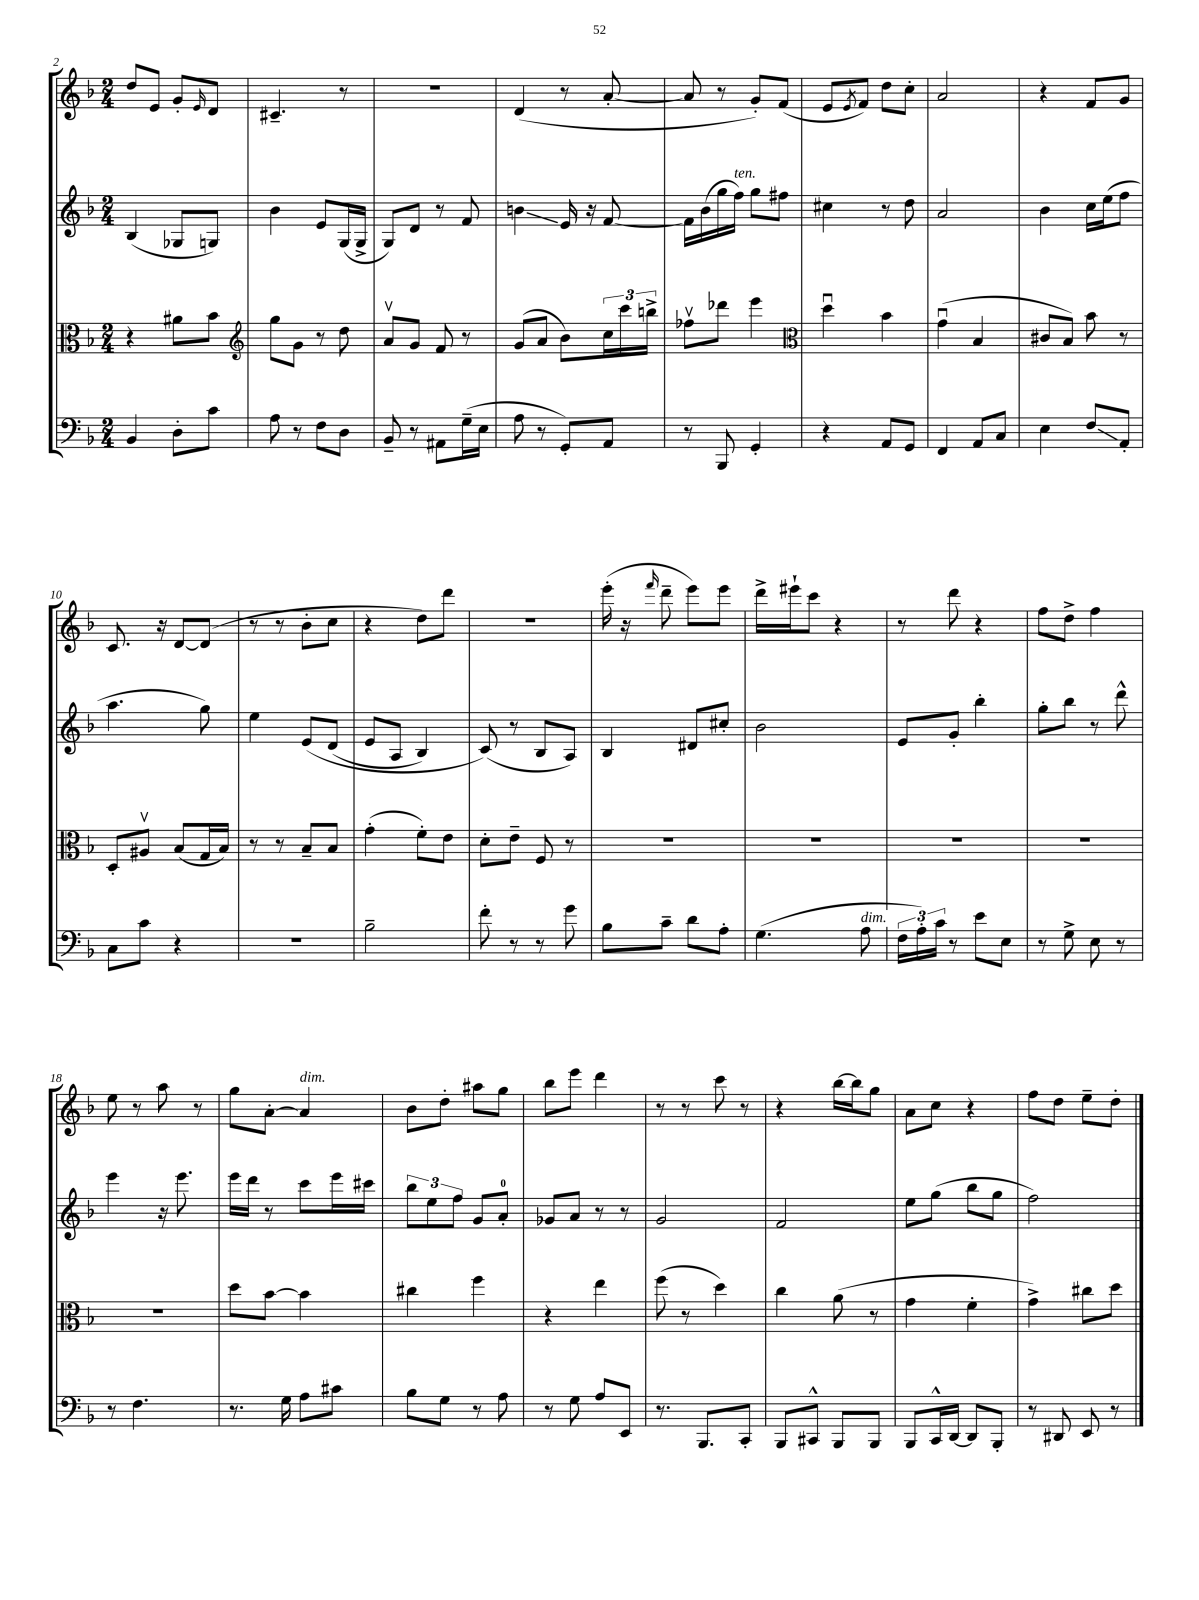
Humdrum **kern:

**kern	**kern	**kern	**kern
*staff4	*staff3	*staff2	*staff1
*clefF4	*clefC3	*clefG2	*clefG2
*k[b-]	*k[b-]	*k[b-]	*k[b-]
*M2/4	*M2/4	*M2/4	*M2/4
4BB-	4r	(4B-	8dd
.	.	.	8e
8D'	8a#	8G-	8g'
.	.	.	16qqe
8c	8b-	8G)	8d
=	=	=	=
*	*clefG2	*	*
8A	8gg	4b-	4.c#~
8r	8g	.	.
8F	8r	8e	.
8D	8dd	(16G	8r
.	.	16G^	.
=	=	=	=
8BB-~	8av	8G)	2r
8r	8g	8d	.
8AA#	8f	8r	.
(16G~	8r	8f	.
16E	.	.	.
=	=	=	=
8A	(8g	4b	(4d
8r	8a	.	.
8GG')	8b-)	16e	8r
.	.	16r	.
8AA	24cc	[8f	[8a'
.	24ccc	.	.
.	24bb^	.	.
=	=	=	=
8r	8ff-v	16f]	8a]
.	.	(16b-	.
8BBB-	8ddd-	16gg	8r
.	.	16ff)	.
4GG'	4eee	8gg	8g')
.	.	8ff#	(8f
=	=	=	=
*	*clefC3	*	*
4r	4ddu	4cc#	8e
.	.	.	8qe
.	.	.	8f)
8AA	4b-	8r	8dd
8GG	.	8dd	8cc'
=	=	=	=
4FF	(4gu	2a	2a
8AA	4B-	.	.
8C	.	.	.
=	=	=	=
4E	8c#	4b-	4r
.	8B-)	.	.
8F	8b-	16cc	8f
.	.	(16ee	.
8AA'	8r	8ff	8g
=	=	=	=
8C	8D'	4.aa	8.c
8c	8A#v	.	.
.	.	.	16r
4r	(8B-	.	[8d
.	16G	8gg)	(8d]
.	16B-)	.	.
=	=	=	=
2r	8r	4ee	8r
.	8r	.	8r
.	8B-~	&(8e	8b-'
.	8B-	(8d	8cc
=	=	=	=
2B-~	(4g'	8e	4r
.	.	8A	.
.	8f')	4B-)	8dd)
.	8e	.	8ddd
=	=	=	=
8f'	8d'	(8c&)	2r
8r	8e~	8r	.
8r	8F	8B-	.
8g	8r	8A)	.
=	=	=	=
8B-	2r	4B-	(16eee'
.	.	.	16r
.	.	.	16qqfff
8c~	.	.	8ddd~
8d	.	8d#	8eee)
8A'	.	8cc#'	8eee
=	=	=	=
(4.G	2r	2b-	16ddd^
.	.	.	16eee#`
.	.	.	8ccc
.	.	.	4r
8A	.	.	.
=	=	=	=
24F	2r	8e	8r
24A')	.	.	.
24c	.	.	.
8r	.	8g'	8ddd
8e	.	4bb-'	4r
8E	.	.	.
=	=	=	=
8r	2r	8gg'	8ff
8G^	.	8bb-	8dd^
8E	.	8r	4ff
8r	.	8ddd^^	.
=	=	=	=
8r	2r	4eee	8ee
4.F	.	.	8r
.	.	16r	8aa
.	.	8.eee	.
.	.	.	8r
=	=	=	=
8.r	8dd	16eee	8gg
.	.	16ddd	.
.	[8b-	8r	[8a'
16G	.	.	.
8A	4b-]	8ccc	4a]
8c#	.	16eee	.
.	.	16ccc#	.
=	=	=	=
8B-	4cc#	12bb-	8b-
.	.	12ee	.
8G	.	.	8dd'
.	.	12ff	.
8r	4ff	8g	8aa#
8A	.	8a'	8gg
=	=	=	=
8r	4r	8g-	8bb-
8G	.	8a	8eee
8A	4ee	8r	4ddd
8EE	.	8r	.
=	=	=	=
8.r	(8ff	2g	8r
.	8r	.	8r
8.BBB-	.	.	.
.	4dd)	.	8ccc
8CC'	.	.	8r
=	=	=	=
8BBB-	4cc	2f	4r
8CC#^^	.	.	.
8BBB-	(8a	.	[16bb-
.	.	.	16bb-]
8BBB-	8r	.	8gg
=	=	=	=
8BBB-	4g	8ee	8a
16CC^^	.	(8gg	8cc
[16DD	.	.	.
8DD]	4f'	8bb-	4r
8BBB-'	.	8gg	.
=	=	=	=
8r	4g^)	2ff)	8ff
8DD#	.	.	8dd
8EE	8cc#	.	8ee~
8r	8dd	.	8dd'
==	==	==	==
*-	*-	*-	*-
